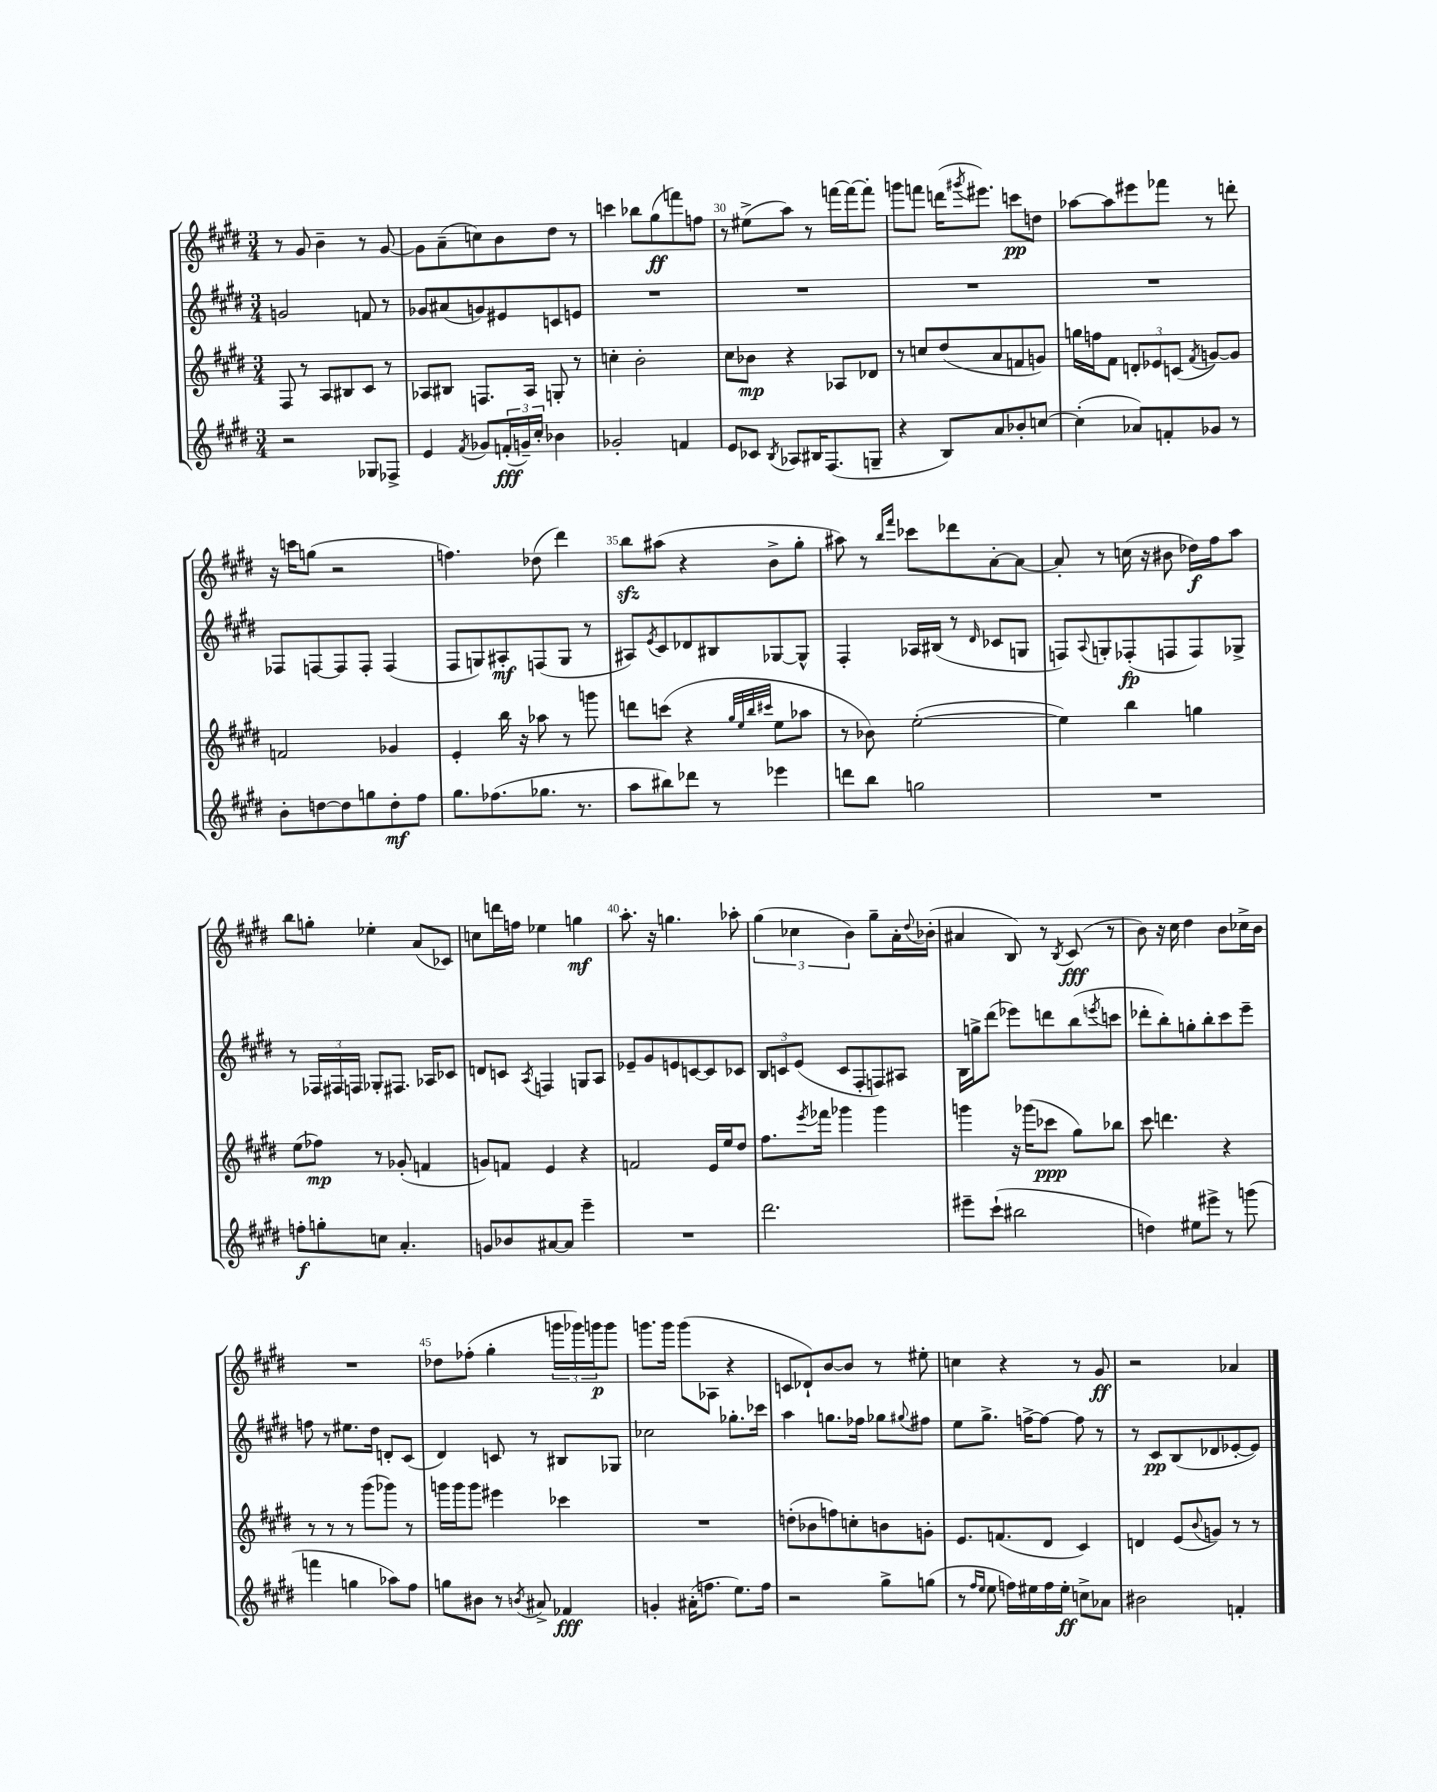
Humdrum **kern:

**kern	**dynam	**kern	**dynam	**kern	**dynam	**kern	**dynam
*part4	*part4	*part3	*part3	*part2	*part2	*part1	*part1
*staff4	*staff4	*staff3	*staff3	*staff2	*staff2	*staff1	*staff1
*clefG2	*	*clefG2	*	*clefG2	*	*clefG2	*
*k[f#c#g#d#]	*	*k[f#c#g#d#]	*	*k[f#c#g#d#]	*	*k[f#c#g#d#]	*
*M3/4	*	*M3/4	*	*M3/4	*	*M3/4	*
=27	=27	=27	=27	=27	=27	=27	=27
2r	.	8F#/	.	2gn/	.	8r	.
.	.	8r	.	.	.	8g#/	.
.	.	8A/L	.	.	.	4b~\	.
.	.	8B#X/	.	.	.	.	.
8G-X/L	.	8c#/J	.	8fn/	.	8r	.
8F-X^/J	.	8r	.	8r	.	[8g#/	.
=28	=28	=28	=28	=28	=28	=28	=28
4e/	.	8A-X/L	.	8g-X/L	.	8g#\L]	.
.	.	8B#X/J	.	(8a#X/	.	(8a~\	.
8qf#/	.	.	.	.	.	.	.
8g-X/L	.	8.Fn/L	.	8gn/)	.	8ccn\)	.
(24fn'/L	fff	.	.	8e#X/	.	8b\	.
24gn~/)	.	.	.	.	.	.	.
.	.	16A-/Jk	.	.	.	.	.
24cc#'/JJ	.	.	.	.	.	.	.
4b-X\	.	8Gn'/	.	8cn/	.	8dd#\J	.
.	.	8r	.	8en/J	.	8r	.
=29	=29	=29	=29	=29	=29	=29	=29
2g-X'/	.	4ccn'\	.	2.r	.	4cccn\	.
.	.	2b'\	.	.	.	8bb-X\L	.
.	.	.	.	.	.	(8gg#\	ff
4fn/	.	.	.	.	.	8fffn\)	.
.	.	.	.	.	.	8ffn\J	.
=30	=30	=30	=30	=30	=30	=30	=30
8e/L	.	8cc#\L	.	2.r	.	8r	.
8c-X/J	.	8b-X\J	mp	.	.	(8ee#X^\L	.
8qB/	.	.	.	.	.	.	.
8A-X/L	.	4r	.	.	.	8aa\J)	.
16B#X/K	.	.	.	.	.	8r	.
(8.F#/	.	.	.	.	.	.	.
.	.	8A-X/L	.	.	.	[16fffn\LL	.
.	.	.	.	.	.	16fff\J_	.
8Gn~/J	.	8d-X/J	.	.	.	8fff'\J]	.
=31	=31	=31	=31	=31	=31	=31	=31
4r	.	8r	.	2.r	.	8gggn\L	.
.	.	8ccn/L	.	.	.	8fffn\J	.
8B/L)	.	(8dd#/	.	.	.	(16dddn\KL	.
.	.	.	.	.	.	8qggg#X/	.
.	.	.	.	.	.	8.eee#X\J)	.
8a/	.	8a/	.	.	.	.	.
8b-X'/	.	8fn/	.	.	.	8cccn\L	pp
[8ccn/J	.	8gn/J)	.	.	.	8ddn\J	.
=32	=32	=32	=32	=32	=32	=32	=32
(4cc'\]	.	16ggn\LL	.	2.r	.	[8aa-X\L	.
.	.	16ffn\J	.	.	.	.	.
.	.	8f#\J	.	.	.	8aa-\]	.
8a-X/L)	.	12dn'/L	.	.	.	8eee#X\	.
.	.	12e-X/	.	.	.	.	.
8fn'/	.	.	.	.	.	8fff-X\J	.
.	.	(12cn/J	.	.	.	.	.
.	.	8qf#/	.	.	.	.	.
8g-X/J	.	[8gn/L)	.	.	.	8r	.
8r	.	8g/J]	.	.	.	8dddn'\	.
!!LO:LB:g=z
=33	=33	=33	=33	=33	=33	=33	=33
8b'\L	.	2fn/	.	8F-X/L	.	16r	.
.	.	.	.	.	.	16cccn\KL	.
[8ddn\	.	.	.	[8Fn/	.	(8ggn\J	.
8dd\]	.	.	.	8F/]	.	2r	.
8ggn\	.	.	.	8F'/J	.	.	.
8dd'\	mf	4g-X/	.	(4F/	.	.	.
8ff#\J	.	.	.	.	.	.	.
=34	=34	=34	=34	=34	=34	=34	=34
8.gg#\L	.	4e'/	.	8F#/L	.	4.ffn\)	.
.	.	.	.	8Gn/)	.	.	.
(8.ff-X\	.	.	.	.	.	.	.
.	.	16bb\	.	8A#X'/	mf	.	.
.	.	16r	.	.	.	.	.
8.gg-X\J	.	8aa-X\	.	(8Fn/	.	(8dd-X\	.
.	.	8r	.	8G/J	.	4ddd#\)	.
8.r	.	.	.	.	.	.	.
.	.	8gggn\	.	8r	.	.	.
=35	=35	=35	=35	=35	=35	=35	=35
8aa\L	.	8dddn\L	.	8A#X/L)	.	8bbzz\L	.
.	.	.	.	8qe/	.	.	.
8bb#X\)	.	(8cccn\J	.	8c#/	.	(8aa#X\J	.
8ddd-X\J	.	4r	.	8d-X/	.	4r	.
8r	.	.	.	8B#X/	.	.	.
.	.	32qqgg#/LLL	.	.	.	.	.
.	.	32qqee/	.	.	.	.	.
.	.	32qqbb/	.	.	.	.	.
.	.	32qqccc#X/JJJ	.	.	.	.	.
4eee-X\	.	8ee\L	.	[8G-X/	.	8b^\L	.
.	.	8aa-X\J	.	8G-^^/J]	.	8gg#'\J	.
=36	=36	=36	=36	=36	=36	=36	=36
8dddn\L	.	8r	.	4F#'/	.	8aa#X\)	.
8bb\J	.	8b-X\)	.	.	.	8r	.
.	.	.	.	.	.	16qqbb/LL	.
.	.	.	.	.	.	16qqfff#/JJ	.
2ggn\	.	([2ee'\	.	16A-X/LL	.	8ccc-X\L	.
.	.	.	.	(16B#X/JJ	.	.	.
.	.	.	.	8r	.	8ddd-X\	.
.	.	.	.	16qqd#/	.	.	.
.	.	.	.	8c-X/L	.	[8a'\	.
.	.	.	.	8Gn/J	.	8a\J_	.
=37	=37	=37	=37	=37	=37	=37	=37
2.r	.	4ee\])	.	8Fn/L)	.	8a'/]	.
.	.	.	.	8qqA/	.	.	.
.	.	.	.	8Gn'/	.	8r	.
.	.	4bb\	.	(8F-X'/	fp	(16ccn\	.
.	.	.	.	.	.	16r	.
.	.	.	.	8Fn/	.	8b#X\	.
.	.	4ggn\	.	8F/)	.	16dd-X\LL)	f
.	.	.	.	.	.	16ff#\J	.
.	.	.	.	8G-X^/J	.	8aa\J	.
!!LO:LB:g=z
=38	=38	=38	=38	=38	=38	=38	=38
8ffn'\L	f	(8ee\L	.	8r	.	8bb\L	.
8ggn'\	.	8ff-X\J)	mp	24F-X/LL	.	8ggn'\J	.
.	.	.	.	24F#X/	.	.	.
.	.	.	.	24Fn/JJ	.	.	.
8ccn\J	.	8r	.	8G-X'/L	.	4ee-X'\	.
4.a'/	.	(8g-X'/	.	8.F#X/J	.	.	.
.	.	4fn/	.	.	.	(8a/L	.
.	.	.	.	16A-X/KL	.	.	.
.	.	.	.	8c-X/J	.	8c-X/J)	.
=39	=39	=39	=39	=39	=39	=39	=39
8gn/L	.	8gn/L)	.	8dn/L	.	8ccn\L	.
8b-X/	.	8fn/J	.	8cn/J	.	16dddn\L	.
.	.	.	.	.	.	16ffn\JJ	.
.	.	.	.	8qA/	.	.	.
[8a#X/	.	4e/	.	4Fn/	.	4ee-X\	.
8a#/J]	.	.	.	.	.	.	.
4eee~\	.	4r	.	8Gn/L	.	4ggn\	mf
.	.	.	.	8A/J	.	.	.
=40	=40	=40	=40	=40	=40	=40	=40
2.r	.	2fn/	.	8e-X~/L	.	8.aa'\	.
.	.	.	.	8g#/	.	.	.
.	.	.	.	.	.	16r	.
.	.	.	.	8en/	.	4.ggn\	.
.	.	.	.	[8cn/	.	.	.
.	.	16e/LL	.	8c/]	.	.	.
.	.	16ee/J	.	.	.	.	.
.	.	8dd#/J	.	8c-X/J	.	8aa-X'\	.
=41	=41	=41	=41	=41	=41	=41	=41
2.ddd#\	.	8.ff#\L	.	12B/L	.	(6gg#\	.
.	.	.	.	12cn/	.	.	.
.	.	.	.	(12e/J	.	6cc-X\	.
.	.	8qeee/	.	.	.	.	.
.	.	16fff-X\Jk	.	.	.	.	.
.	.	4ggg-X\	.	8c/L	.	.	.
.	.	.	.	.	.	6b\)	.
.	.	.	.	8F#'/	.	.	.
.	.	4ggg-\	.	8Fn/)	.	8gg#~\L	.
.	.	.	.	8A#X/J	.	16a'\L	.
.	.	.	.	.	.	8qqdd#/	.
.	.	.	.	.	.	(16b-X'\JJ	.
=42	=42	=42	=42	=42	=42	=42	=42
8eee#X~\L	.	4gggn\	.	16B\LL	.	4a#X/	.
.	.	.	.	16ggn^\J	.	.	.
(8ccc#`\J	.	.	.	(8ddd#\J	.	.	.
2bb#X\	.	16r	.	8eee-X\L)	.	8B/)	.
.	.	(16ggg-X\KL	.	.	.	.	.
.	.	8ccc-X\J	ppp	8dddn\	.	8r	.
.	.	.	.	.	.	8qB/	.
.	.	8gg#\L)	.	(8bb\	.	(8c#/	fff
.	.	.	.	8qeeen/	.	.	.
.	.	8bb-X\J	.	8cccn\J	.	8r	.
=43	=43	=43	=43	=43	=43	=43	=43
4ddn\)	.	8ccc#\	.	8ddd-X'\L	.	8b\)	.
.	.	4.dddn\	.	8bb'\)	.	16r	.
.	.	.	.	.	.	16cc#\	.
8ee#X\L	.	.	.	8ggn'\	.	4dd#\	.
8eee#X^\J	.	.	.	8bb'\	.	.	.
8r	.	4r	.	8ccc#\	.	8b\L	.
(8gggn\	.	.	.	8eee~\J	.	16cc-X^\L	.
.	.	.	.	.	.	16b\JJ	.
!!LO:LB:g=z
=44	=44	=44	=44	=44	=44	=44	=44
4fffn\	.	8r	.	8ffn\	.	2.r	.
.	.	8r	.	8r	.	.	.
4ggn\	.	8r	.	8.ee#X\L	.	.	.
.	.	(8ggg#\L	.	.	.	.	.
.	.	.	.	16dd#\Jk	.	.	.
8aa-X\L)	.	8ggg-X\J)	.	8dn'/L	.	.	.
8ff#\J	.	8r	.	(8c#/J	.	.	.
=45	=45	=45	=45	=45	=45	=45	=45
8ggn\L	.	16gggn\LL	.	4d#/)	.	8dd-X\L	.
.	.	16ggg\J	.	.	.	.	.
8b#X\J	.	8ggg\J	.	.	.	(8ff-X'\J	.
8r	.	4eee#X\	.	8cn/	.	4gg#'\	.
8qbn/	.	.	.	.	.	.	.
8a#X^/	.	.	.	8r	.	.	.
4f-X/	fff	4ccc-X\	.	8B#X/L	.	24gggn\LL	.
.	.	.	.	.	.	24ggg-X\)	.
.	.	.	.	.	.	24gggn\J	p
.	.	.	.	8G-X/J	.	8ggg\J	.
=46	=46	=46	=46	=46	=46	=46	=46
4gn'/	.	2.r	.	2cc-X\	.	8.gggn\L	.
.	.	.	.	.	.	16ggg\Jk	.
(16a#X'\KL	.	.	.	.	.	(8ggg\L	.
8.ffn\J	.	.	.	.	.	.	.
.	.	.	.	.	.	8A-X\J	.
8.ee\L)	.	.	.	8.gg-X'\L	.	4r	.
16ff\Jk	.	.	.	16ccc-X\Jk	.	.	.
=47	=47	=47	=47	=47	=47	=47	=47
2r	.	(8ddn'\L	.	4aa\	.	8cn/L	.
.	.	8b-X\	.	.	.	8d-X`/)	.
.	.	8ffn\)	.	8.ggn\L	.	[8b/	.
.	.	8ccn'\	.	.	.	8b/J]	.
.	.	.	.	16ff-X\Jk	.	.	.
8gg#^\L	.	8bn\	.	8gg-X\L	.	8r	.
.	.	.	.	8qqgg#X/	.	.	.
(8ggn\J	.	8gn'\J	.	8ff#X\J	.	8ee#X'\	.
=48	=48	=48	=48	=48	=48	=48	=48
8r	.	8.e/L	.	8ee\L	.	4ccn\	.
16qqff#/LL	.	.	.	.	.	.	.
16qqee/JJ	.	.	.	.	.	.	.
8ee\	.	.	.	8.gg#^\J	.	.	.
.	.	(8.fn/	.	.	.	.	.
16ffn\LL)	.	.	.	.	.	4r	.
16ee#X\	.	.	.	[16ffn^\KL	.	.	.
16ff\	.	8d#/J	.	8ff\J_	.	.	.
16ee#'\JJ	ff	.	.	.	.	.	.
8ccn^\L	.	4c#/)	.	8ff\]	.	8r	.
8a-X\J	.	.	.	8r	.	8g#/	ff
=49	=49	=49	=49	=49	=49	=49	=49
2b#X\	.	4dn/	.	8r	.	2r	.
.	.	.	.	8c#/L	pp	.	.
.	.	(8e/L	.	(8B/	.	.	.
.	.	8qqb/	.	.	.	.	.
.	.	8gn/J)	.	8d-X/	.	.	.
4fn'/	.	8r	.	[8e-X'/	.	4a-X/	.
.	.	8r	.	8e-/J])	.	.	.
==	==	==	==	==	==	==	==
*-	*-	*-	*-	*-	*-	*-	*-
